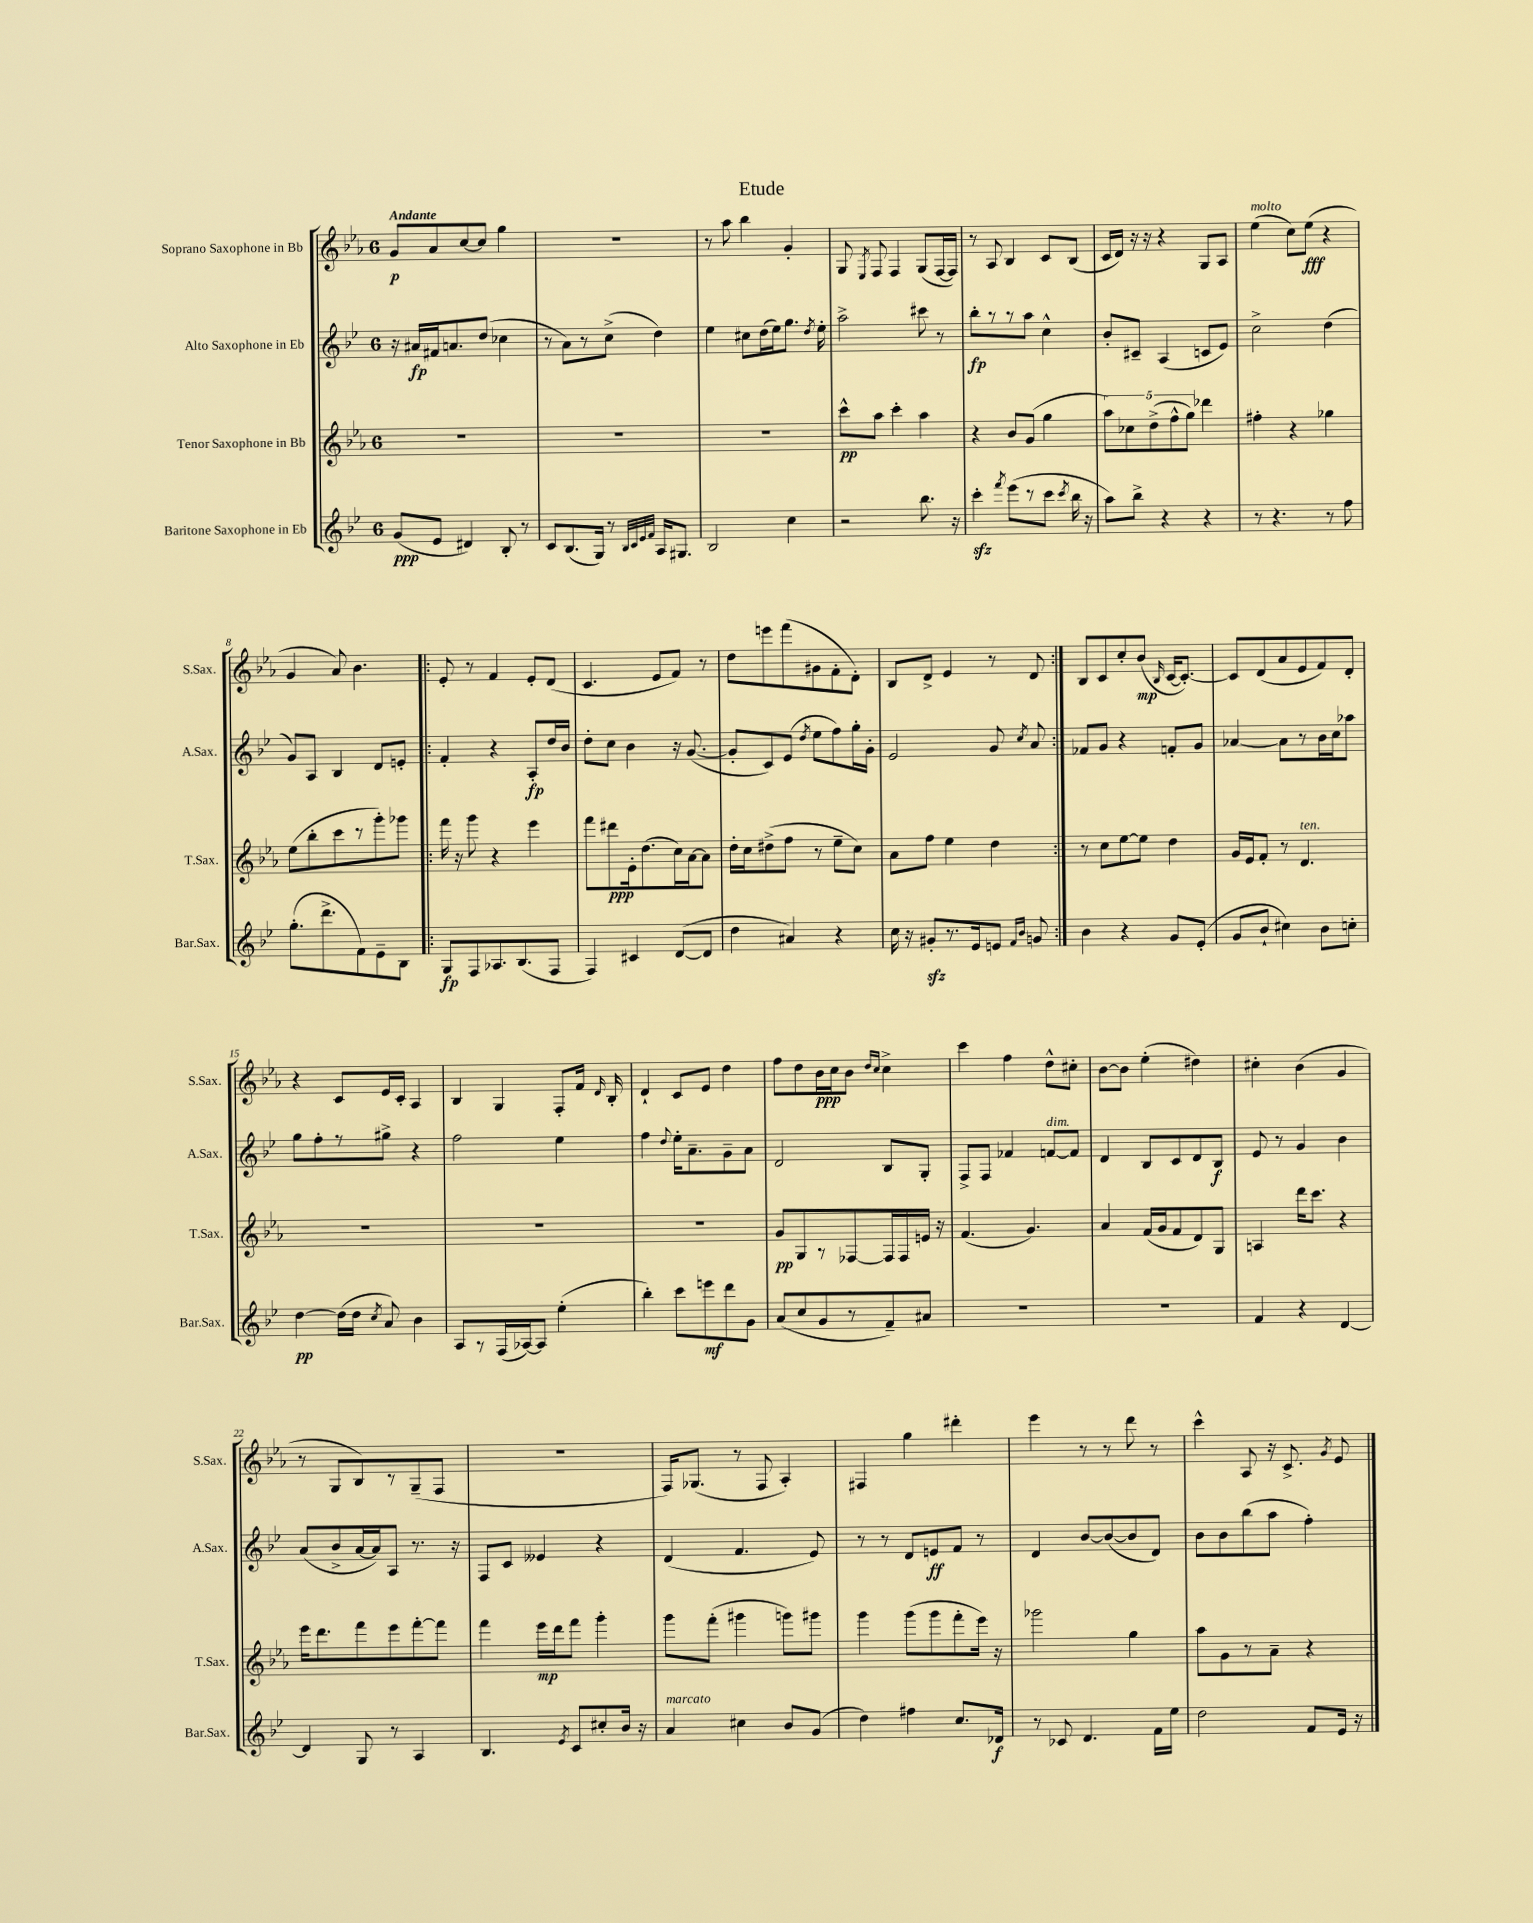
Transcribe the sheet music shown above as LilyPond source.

\header { title = "Etude" }
<<
\new StaffGroup <<
\new Staff = "s0" \with { instrumentName = "Soprano Saxophone in Bb" shortInstrumentName = "S.Sax." } {
    \clef treble \key ees \major \once \override Staff.TimeSignature.style = #'single-digit \time 6/8 \tempo "Andante"
    \autoBeamOff g'8[\p aes'8 c''8~ c''8] g''4 |
    R2. |
    r8 aes''8 bes''4 g'4-. |
    g8 \acciaccatura { ees8 } f8 f4 g8[( f16~ f16]) |
    r8 aes8 bes4 c'8[ bes8]( |
    c'16[ d'16]) r16 r16 r4 g8[ aes8] |
    ees''4^\markup { \italic "molto" }( c''8[) ees''8]\fff( r4 |
    g'4 aes'8) bes'4. |
    \repeat volta 2 { ees'8-. r8 f'4 ees'8[-. d'8]( |
    c'4. ees'8[ f'8]) r8 |
    d''8[ e'''8 f'''8( gis'8 f'8-. d'8]-.) |
    bes8[ d'8]-> ees'4 r8 d'8 | }
    bes8[ c'8 c''8-. bes'8]\mp( \grace { bes16 } c'16[~ c'8.]~-.) |
    c'8[ d'8( aes'8 ees'8 f'8) d'8]-. |
    r4 c'8[ ees'16 c'16]-. aes4 |
    bes4 g4 f8[-. f'16] \grace { d'16 } bes16-. |
    d'4-! c'8[ ees'8] d''4 |
    f''8[ d''8 bes'16\ppp c''16 bes'8] \grace { d''16[ c''16] } c''4-> |
    c'''4 f''4 d''8[-^ cis''8]-. |
    bes'8[~ bes'8] ees''4-.( dis''4) |
    cis''4-. bes'4( g'4 |
    r8 g8[ bes8) r8 g8--( f8] |
    R2. |
    f16[) ges8.]( r8 f8 aes4-.) |
    fis4 g''4 dis'''4-. |
    ees'''4 r8 r8 d'''8 r8 |
    c'''4-^ aes8 r16 c'8.-> \acciaccatura { g'8 } ees'8 \bar "|." |
}
\new Staff = "s1" \with { instrumentName = "Alto Saxophone in Eb" shortInstrumentName = "A.Sax." } {
    \clef treble \key bes \major \once \override Staff.TimeSignature.style = #'single-digit \time 6/8
    \autoBeamOff r16 ais'16[\fp fis'16 a'8. d''8]( ces''4 |
    r8 a'8[) r8 c''8]->( d''4) |
    ees''4 cis''8[ d''16( ees''16) g''8.] \acciaccatura { d''8 } ees''16-. |
    a''2-> cis'''8 r8 |
    bes''8[-.\fp r8 r8 a''8] c''4-^ |
    bes'8[-. cis'8]-- a4( c'8[ ees'8]) |
    c''2-> d''4( |
    g'8[) a8] bes4 d'8[ e'8]-. |
    \repeat volta 2 { f'4-. r4 a8[-.\fp d''16 bes'16] |
    d''8[-. c''8] bes'4 r16 g'8.~( |
    g'8[-. c'8) ees'8]( \acciaccatura { d''8 } ees''8[ f''8) g''16-. g'16]-. |
    ees'2 g'8 \acciaccatura { c''8 } a'8 | }
    fes'8[ g'8] r4 f'8[-. g'8] |
    aes'4~ aes'8[ r8 bes'16 c''16 aes''8] |
    g''8[ f''8-. r8 gis''8]-> r4 |
    f''2 ees''4 |
    f''4 \appoggiatura { d''8 } ees''16[-. a'8.-- g'8-- a'8] |
    d'2 bes8[ g8]-. |
    f8[-> f8] fes'4 f'8[~^\markup { \italic "dim." } f'8] |
    d'4 bes8[ c'8 d'8 bes8]\f |
    ees'8 r8 g'4 bes'4 |
    a'8[( bes'8-> a'16~ a'16) a8] r8. r16 |
    f8[ c'8] eeses'4 r4 |
    d'4( f'4. ees'8) |
    r8 r8 d'8[ e'8\ff f'8] r8 |
    d'4 bes'8[~ bes'8~( bes'8 d'8]) |
    bes'8[ bes'8 bes''8( a''8] f''4-.) \bar "|." |
}
\new Staff = "s2" \with { instrumentName = "Tenor Saxophone in Bb" shortInstrumentName = "T.Sax." } {
    \clef treble \key ees \major \once \override Staff.TimeSignature.style = #'single-digit \time 6/8
    \autoBeamOff R2. |
    R2. |
    R2. |
    c'''8[-^\pp aes''8] c'''4-. aes''4 |
    r4 bes'8[ g'8]( g''4 |
    \tuplet 5/4 { aes''8[) ces''8 d''8->( f''8-^ g''8]) } des'''4 |
    fis''4-. r4 ges''4 |
    ees''8[( bes''8-. c'''8 r8 g'''8-.) ges'''8] |
    \repeat volta 2 { f'''16 r16 g'''8 r4 ees'''4 |
    f'''8[ dis'''8\ppp ees'16-. d''8.( c''16) aes'16~ aes'8] |
    d''16[-. c''16 dis''8->( f''8] r8 ees''8[-- c''8]) |
    aes'8[ f''8] ees''4 d''4 | }
    r8 c''8[ ees''8~ ees''8] d''4 |
    g'16[ ees'16 f'8]-. r8 d'4.^\markup { \italic "ten." } |
    R2. |
    R2. |
    R2. |
    g'8[\pp g8 r8 fes8~ fes16 fes16 e'16] r16 |
    f'4.( g'4.) |
    aes'4 f'16[( g'16 f'8 d'8) g8] |
    a4 d'''16[ c'''8.] r4 |
    ees'''16[ d'''8. f'''8 ees'''8 f'''8~-. f'''8] |
    f'''4 ees'''16[\mp d'''16 f'''8] g'''4-. |
    g'''8[ f'''8]-.( gis'''4 g'''8[) gis'''8] |
    g'''4 g'''8[( g'''8 f'''8-. ees'''16]) r16 |
    ges'''2 g''4 |
    aes''8[ g'8 r8 aes'8]-- r4 \bar "|." |
}
\new Staff = "s3" \with { instrumentName = "Baritone Saxophone in Eb" shortInstrumentName = "Bar.Sax." } {
    \clef treble \key bes \major \once \override Staff.TimeSignature.style = #'single-digit \time 6/8
    \autoBeamOff g'8[\ppp( ees'8] dis'4) bes8-. r8 |
    c'8[ bes8.( g16]) r8 \grace { bes32[ c'32 ees'32 f'32] } a16[ gis8.] |
    bes2 c''4 |
    r2 bes''8. r16 |
    c'''4-.\sfz \acciaccatura { f'''8 } ees'''8[( r8 c'''8] \acciaccatura { c'''8 } bes''16 r16 |
    a''8[) bes''8]-> r4 r4 |
    r8 r4. r8 f''8 |
    g''8.[-.( d'''8.-> f'8) ees'8-- bes8] |
    \repeat volta 2 { g8[\fp f8 aes8. bes8.( f8] |
    f4) cis'4 d'8[~( d'8] |
    d''4 ais'4) r4 |
    c''16 r16 gis'8[-.\sfz r8. ees'16 e'8] \grace { f'16[ bes'16] } g'8 | }
    bes'4 r4 g'8[ ees'8]-.( |
    g'8[ bes'8]-! cis''4) bes'8[ c''8]-. |
    d''4~\pp d''16[( d''16] \acciaccatura { c''8 } a'8) bes'4 |
    a8[ r8 f16( aes16~) aes8] ees''4-.( |
    bes''4-.) c'''8[ e'''8\mf d'''8 g'8] |
    a'8[( c''8 g'8 r8 f'8--) ais'8] |
    R2. |
    R2. |
    f'4 r4 d'4~ |
    d'4 g8 r8 a4 |
    bes4. \acciaccatura { ees'8 } c'8[ cis''8-. bes'16] r16 |
    a'4^\markup { \italic "marcato" } cis''4 bes'8[ g'8]( |
    d''4) fis''4 c''8.[ des'16]\f |
    r8 ces'8 d'4. f'16[ ees''16] |
    d''2 f'8[ ees'16] r16 \bar "|." |
}
>>
>>
